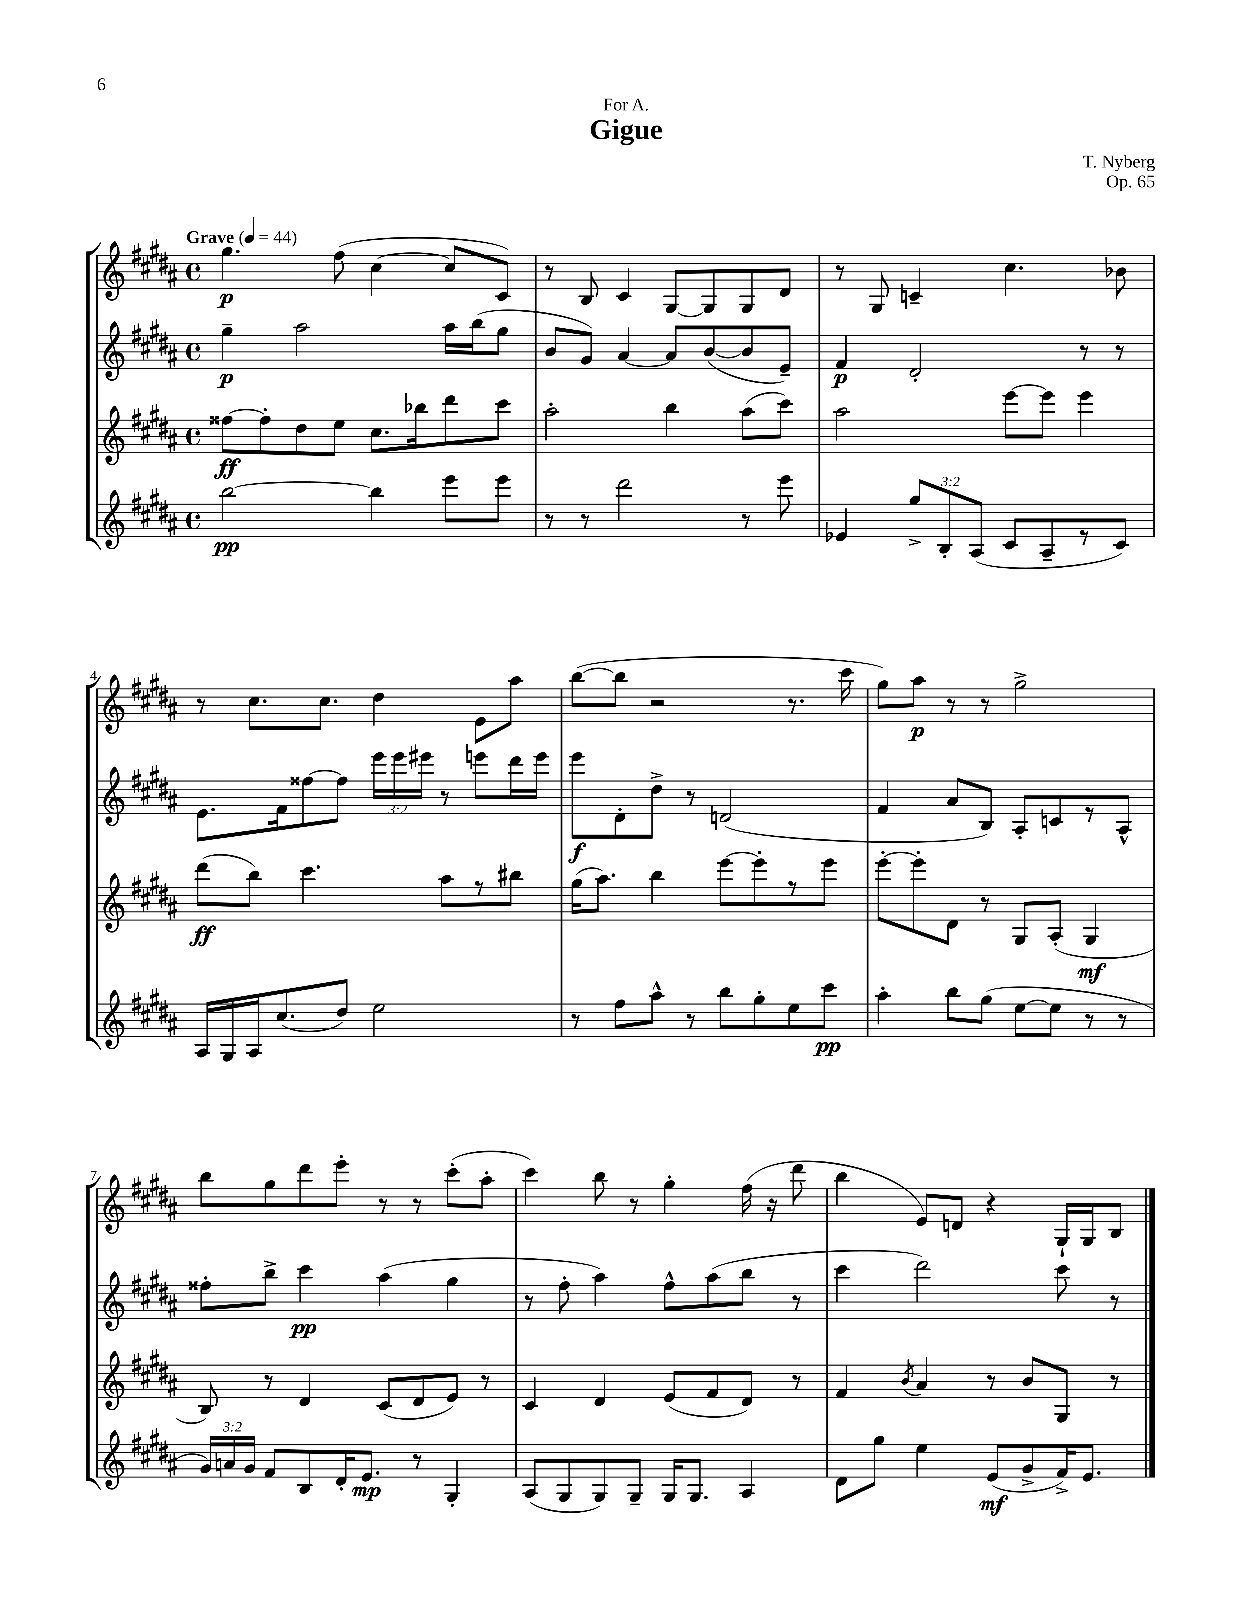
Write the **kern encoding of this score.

**kern	**kern	**kern	**kern
*staff4	*staff3	*staff2	*staff1
*clefG2	*clefG2	*clefG2	*clefG2
*k[f#c#g#d#a#]	*k[f#c#g#d#a#]	*k[f#c#g#d#a#]	*k[f#c#g#d#a#]
*M4/4	*M4/4	*M4/4	*M4/4
*met(c)	*met(c)	*met(c)	*met(c)
*MM44	*MM44	*MM44	*MM44
[2bb	[8ff##	4gg#~	4.gg#
.	8ff##']	.	.
.	8dd#	2aa#	.
.	8ee	.	(8ff#
4bb]	8.cc#	.	[4cc#
.	16bb-	.	.
8eee	8ddd#	16aa#	8cc#]
.	.	(16bb	.
8eee	8ccc#	8gg#	8c#)
=	=	=	=
8r	2aa#'	8b	8r
8r	.	8g#)	8B
2ddd#	.	[4a#	4c#
.	4bb	8a#]	[8G#
.	.	([8b	8G#]
8r	(8aa#	8b]	8G#
8eee	8ccc#)	8e~)	8d#
=	=	=	=
4e-	2aa#	4f#	8r
.	.	.	8G#
12gg#^	.	2d#'	4c~
12B'	.	.	.
(12A#	.	.	.
8c#	[8eee	.	4.cc#
8A#~	8eee]	.	.
8r	4eee	8r	.
8c#)	.	8r	8b-
=	=	=	=
16A#	(8ddd#	8.e	8r
16G#	.	.	.
16A#	8bb)	.	8.cc#
(8.cc#	.	16f#	.
.	4.ccc#	[8ff##	.
.	.	.	8.cc#
8dd#)	.	8ff##]	.
2ee	.	24eee	4dd#
.	.	24eee	.
.	.	24eee#	.
.	8aa#	8r	.
.	8r	8eee	8e
.	8bb#	16ddd#	8aa#
.	.	16eee	.
=	=	=	=
8r	(16gg#	8eee	([8bb
.	8.aa#)	.	.
8ff#	.	8d#'	8bb]
8aa#^^	4bb	8dd#^	2r
8r	.	8r	.
8bb	[8eee	(2d	.
8gg#'	8eee']	.	.
8ee	8r	.	8.r
8ccc#	8eee	.	.
.	.	.	16ccc#
=	=	=	=
4aa#'	[8eee'	4f#	8gg#)
.	8eee']	.	8aa#
8bb	8d#	8a#	8r
(8gg#	8r	8B)	8r
[8ee	8G#	8A#'	2gg#^
8ee]	(8A#'	8c	.
8r	4G#	8r	.
8r	.	8A#^^	.
=	=	=	=
24g#)	8B)	8ff##'	8bb
24a	.	.	.
24g#	.	.	.
8f#	8r	8bb^	8gg#
8B	4d#	4ccc#	8ddd#
16d#'	.	.	8eee'
8.e	.	.	.
.	(8c#	(4aa#	8r
8r	8d#	.	8r
4G#'	8e)	4gg#	(8ccc#'
.	8r	.	8aa#'
=	=	=	=
(8A#	4c#	8r	4ccc#)
8G#	.	8ff#'	.
8G#)	4d#	4aa#)	8bb
8G#~	.	.	8r
16G#	(8e	8ff#^^	4gg#'
8.G#	.	.	.
.	8f#	(8aa#	.
4A#	8d#)	8bb	(16ff#
.	.	.	16r
.	8r	8r	8ddd#
=	=	=	=
8d#	4f#	4ccc#	4bb
8gg#	.	.	.
.	8qb	.	.
4ee	4a#	2ddd#)	8e)
.	.	.	8d
(8e	8r	.	4r
8g#^	8b	.	.
16f#^)	8G#	8ccc#	16G#`
8.e	.	.	16G#
.	8r	8r	8B
==	==	==	==
*-	*-	*-	*-
